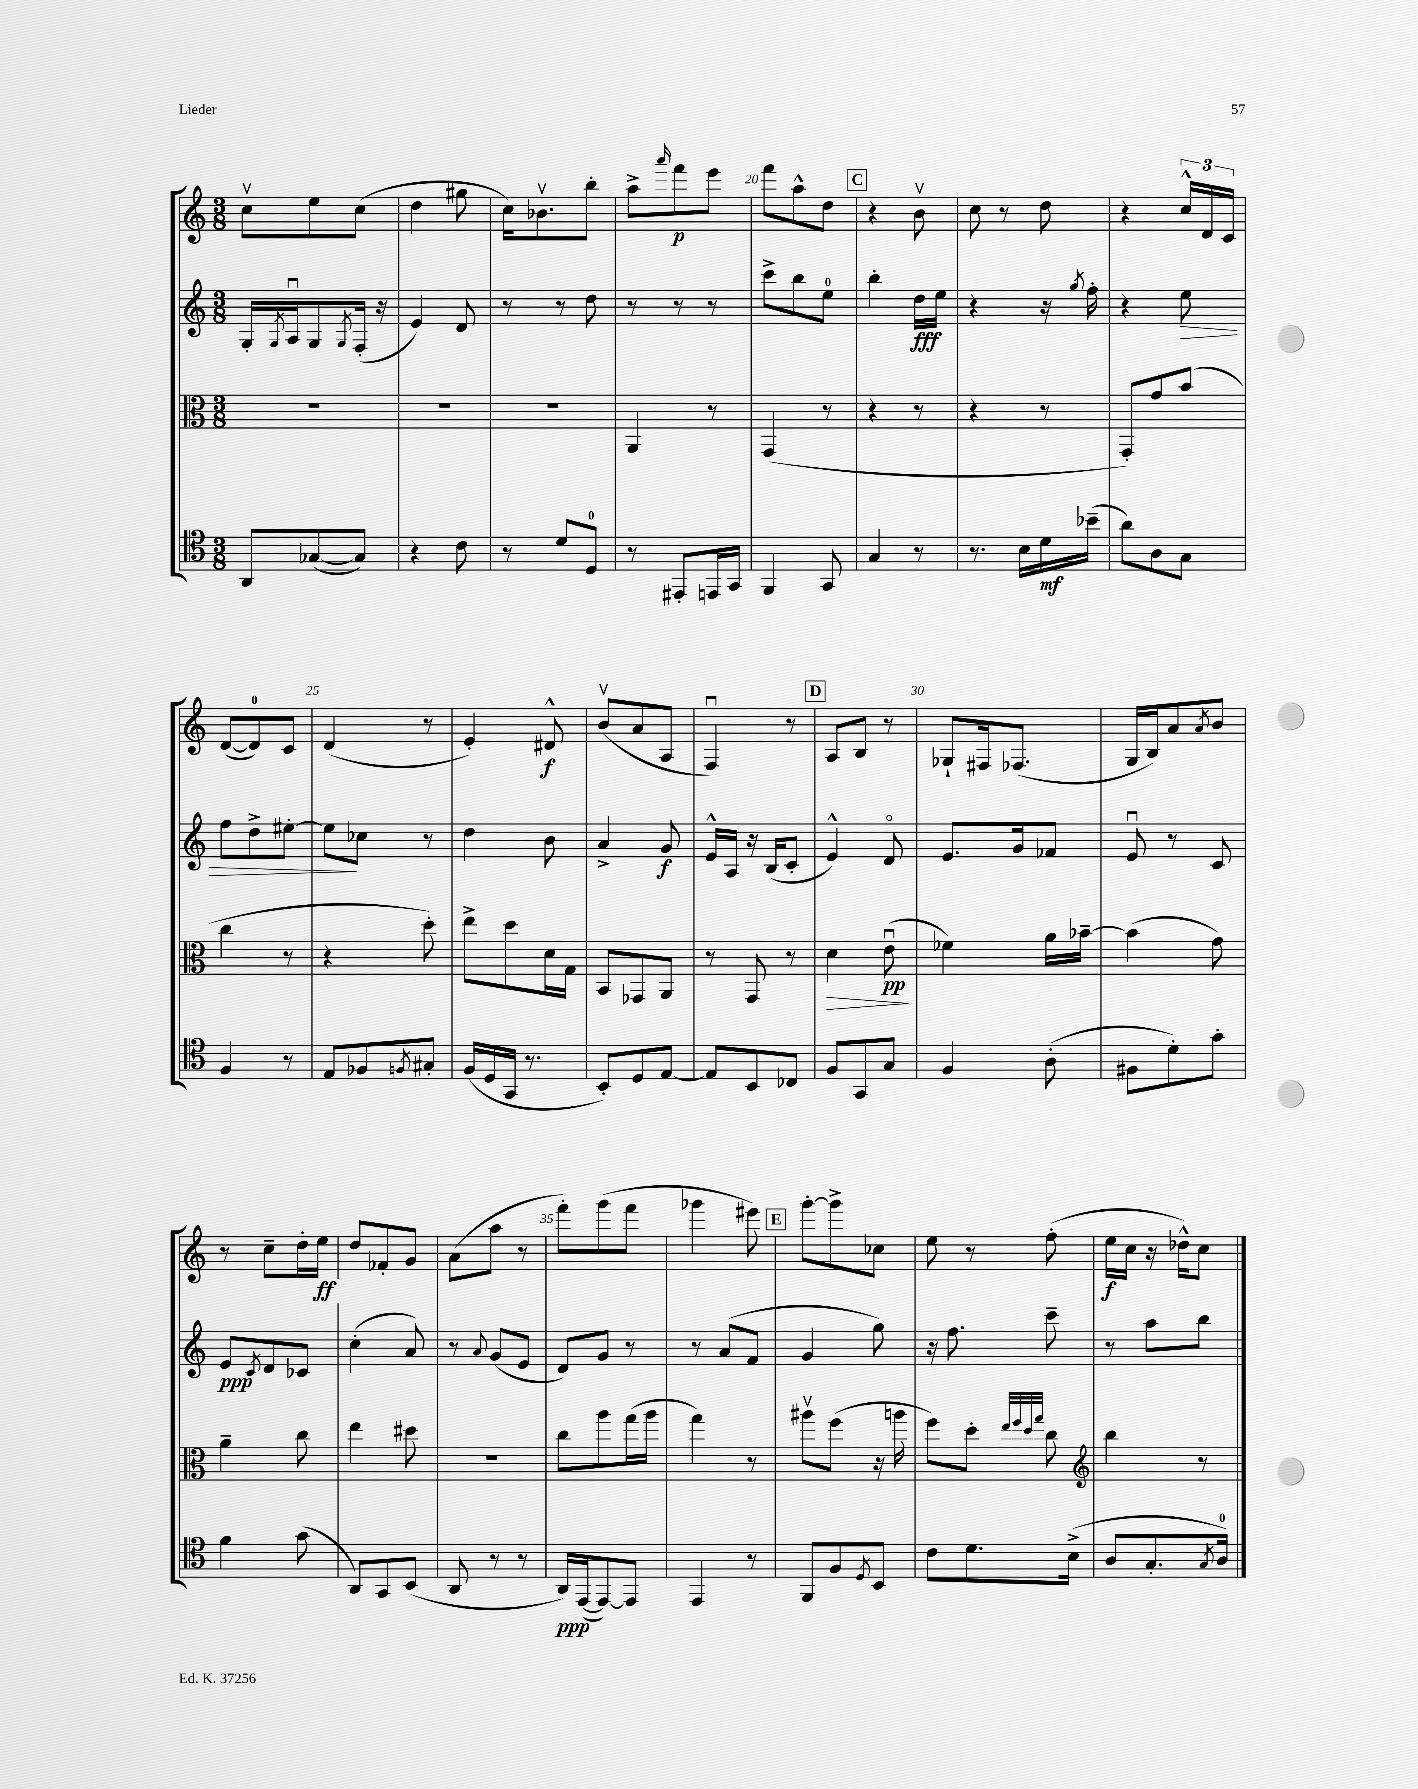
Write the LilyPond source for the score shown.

<<
\new StaffGroup <<
\new Staff = "s0" {
    \clef treble \key c \major \numericTimeSignature \time 3/8
    c''8\upbow e''8 c''8( |
    d''4 gis''8 |
    c''16) bes'8.\upbow b''8-. |
    a''8-> \grace { a'''16 } f'''8\p e'''8 |
    f'''8 a''8-^ d''8 |
    \mark \markup { \box "C" } r4 b'8\upbow |
    c''8 r8 d''8 |
    r4 \tuplet 3/2 { c''16-^ d'16 c'16 } |
    d'8~( d'8-0) c'8 |
    d'4( r8 |
    e'4-.) dis'8-^\f |
    b'8\upbow( a'8 a8 |
    f4\downbow) r8 |
    \mark \markup { \box "D" } a8 b8 r8 |
    ges8-! fis16 fes8.( |
    g16 b16) a'8 \acciaccatura { a'8 } b'8 |
    r8 c''8-- d''16-. e''16\ff |
    d''8 fes'8-. g'8 |
    a'8( a''8 r8 |
    f'''8-.) g'''8( f'''8 |
    ges'''4 eis'''8) |
    \mark \markup { \box "E" } g'''8~-. g'''8-> ces''8 |
    e''8 r8 f''8-.( |
    e''16\f c''16 r16 des''16-^) c''8 \bar "|." |
}
\new Staff = "s1" {
    \clef treble \key c \major \numericTimeSignature \time 3/8
    g16-. \acciaccatura { g8 } a16\downbow g8 \acciaccatura { g8 } f16-.( r16 |
    e'4) d'8 |
    r8 r8 d''8 |
    r8 r8 r8 |
    c'''8-> b''8 e''8-0 |
    \mark \markup { \box "C" } b''4-. d''16\fff e''16 |
    r4 r16 \acciaccatura { g''8 } f''16-. |
    r4 e''8\> |
    f''8 d''8-> eis''8~-. |
    eis''8\! ces''8 r8 |
    d''4 b'8 |
    a'4-> g'8\f |
    e'16-^ a16 r16 b16( c'8-. |
    \mark \markup { \box "D" } e'4-^) d'8\flageolet |
    e'8. g'16 fes'8 |
    e'8\downbow r8 c'8 |
    e'8\ppp \acciaccatura { c'8 } d'8 ces'8 |
    c''4-.( a'8) |
    r8 \appoggiatura { a'8 } g'8( e'8 |
    d'8) g'8 r8 |
    r8 a'8( f'8 |
    \mark \markup { \box "E" } g'4 g''8) |
    r16 f''8. c'''8-- |
    r8 a''8 b''8 \bar "|." |
}
\new Staff = "s2" {
    \clef alto \key c \major \numericTimeSignature \time 3/8
    R4. |
    R4. |
    R4. |
    a,4 r8 |
    g,4( r8 |
    \mark \markup { \box "C" } r4 r8 |
    r4 r8 |
    g,8-.) g'8 b'8( |
    c''4 r8 |
    r4 d''8-.) |
    e''8-> d''8 d'16 g16 |
    b,8 ges,8 a,8 |
    r8 g,8 r8 |
    \mark \markup { \box "D" } d'4\> e'8\downbow\pp\!( |
    fes'4) a'16 bes'16~-- |
    bes'4( g'8) |
    a'4-- c''8 |
    e''4 dis''8 |
    R4. |
    c''8 a''8 g''16( a''16 |
    g''4) r8 |
    \mark \markup { \box "E" } ais''8\upbow f''8( r16 a''16 |
    f''8) d''8-. \grace { e''32 f''32 d''32 g''32 } c''8 |
    \clef treble b''4 r8 \bar "|." |
}
\new Staff = "s3" {
    \clef tenor \key c \major \numericTimeSignature \time 3/8
    a,8 ges8~( ges8) |
    r4 c'8 |
    r8 d'8 d8-0 |
    r8 eis,8-. e,16 g,16 |
    f,4 g,8 |
    \mark \markup { \box "C" } g4 r8 |
    r8. b16 d'16\mf bes'16--( |
    a'8) a8 g8 |
    f4 r8 |
    e8 fes8 \acciaccatura { f8 } gis8-. |
    f16( d16 g,16 r8. |
    b,8-.) d8 e8~ |
    e8 b,8 ces8 |
    \mark \markup { \box "D" } f8 g,8 g8 |
    f4 a8-.( |
    fis8 d'8-.) g'8-. |
    f'4 g'8( |
    a,8) g,8 b,8( |
    a,8 r8 r8 |
    a,16\ppp) e,16~( e,8~) e,8 |
    e,4 r8 |
    \mark \markup { \box "E" } f,8 f8 \acciaccatura { d8 } b,8 |
    c'8 d'8. b16->( |
    a8 g8.-. \acciaccatura { g8 } a16-0) \bar "|." |
}
>>
>>
\layout { \context { \Score currentBarNumber = #16 \override BarNumber.break-visibility = ##(#f #t #t) barNumberVisibility = #(every-nth-bar-number-visible 5) } }
